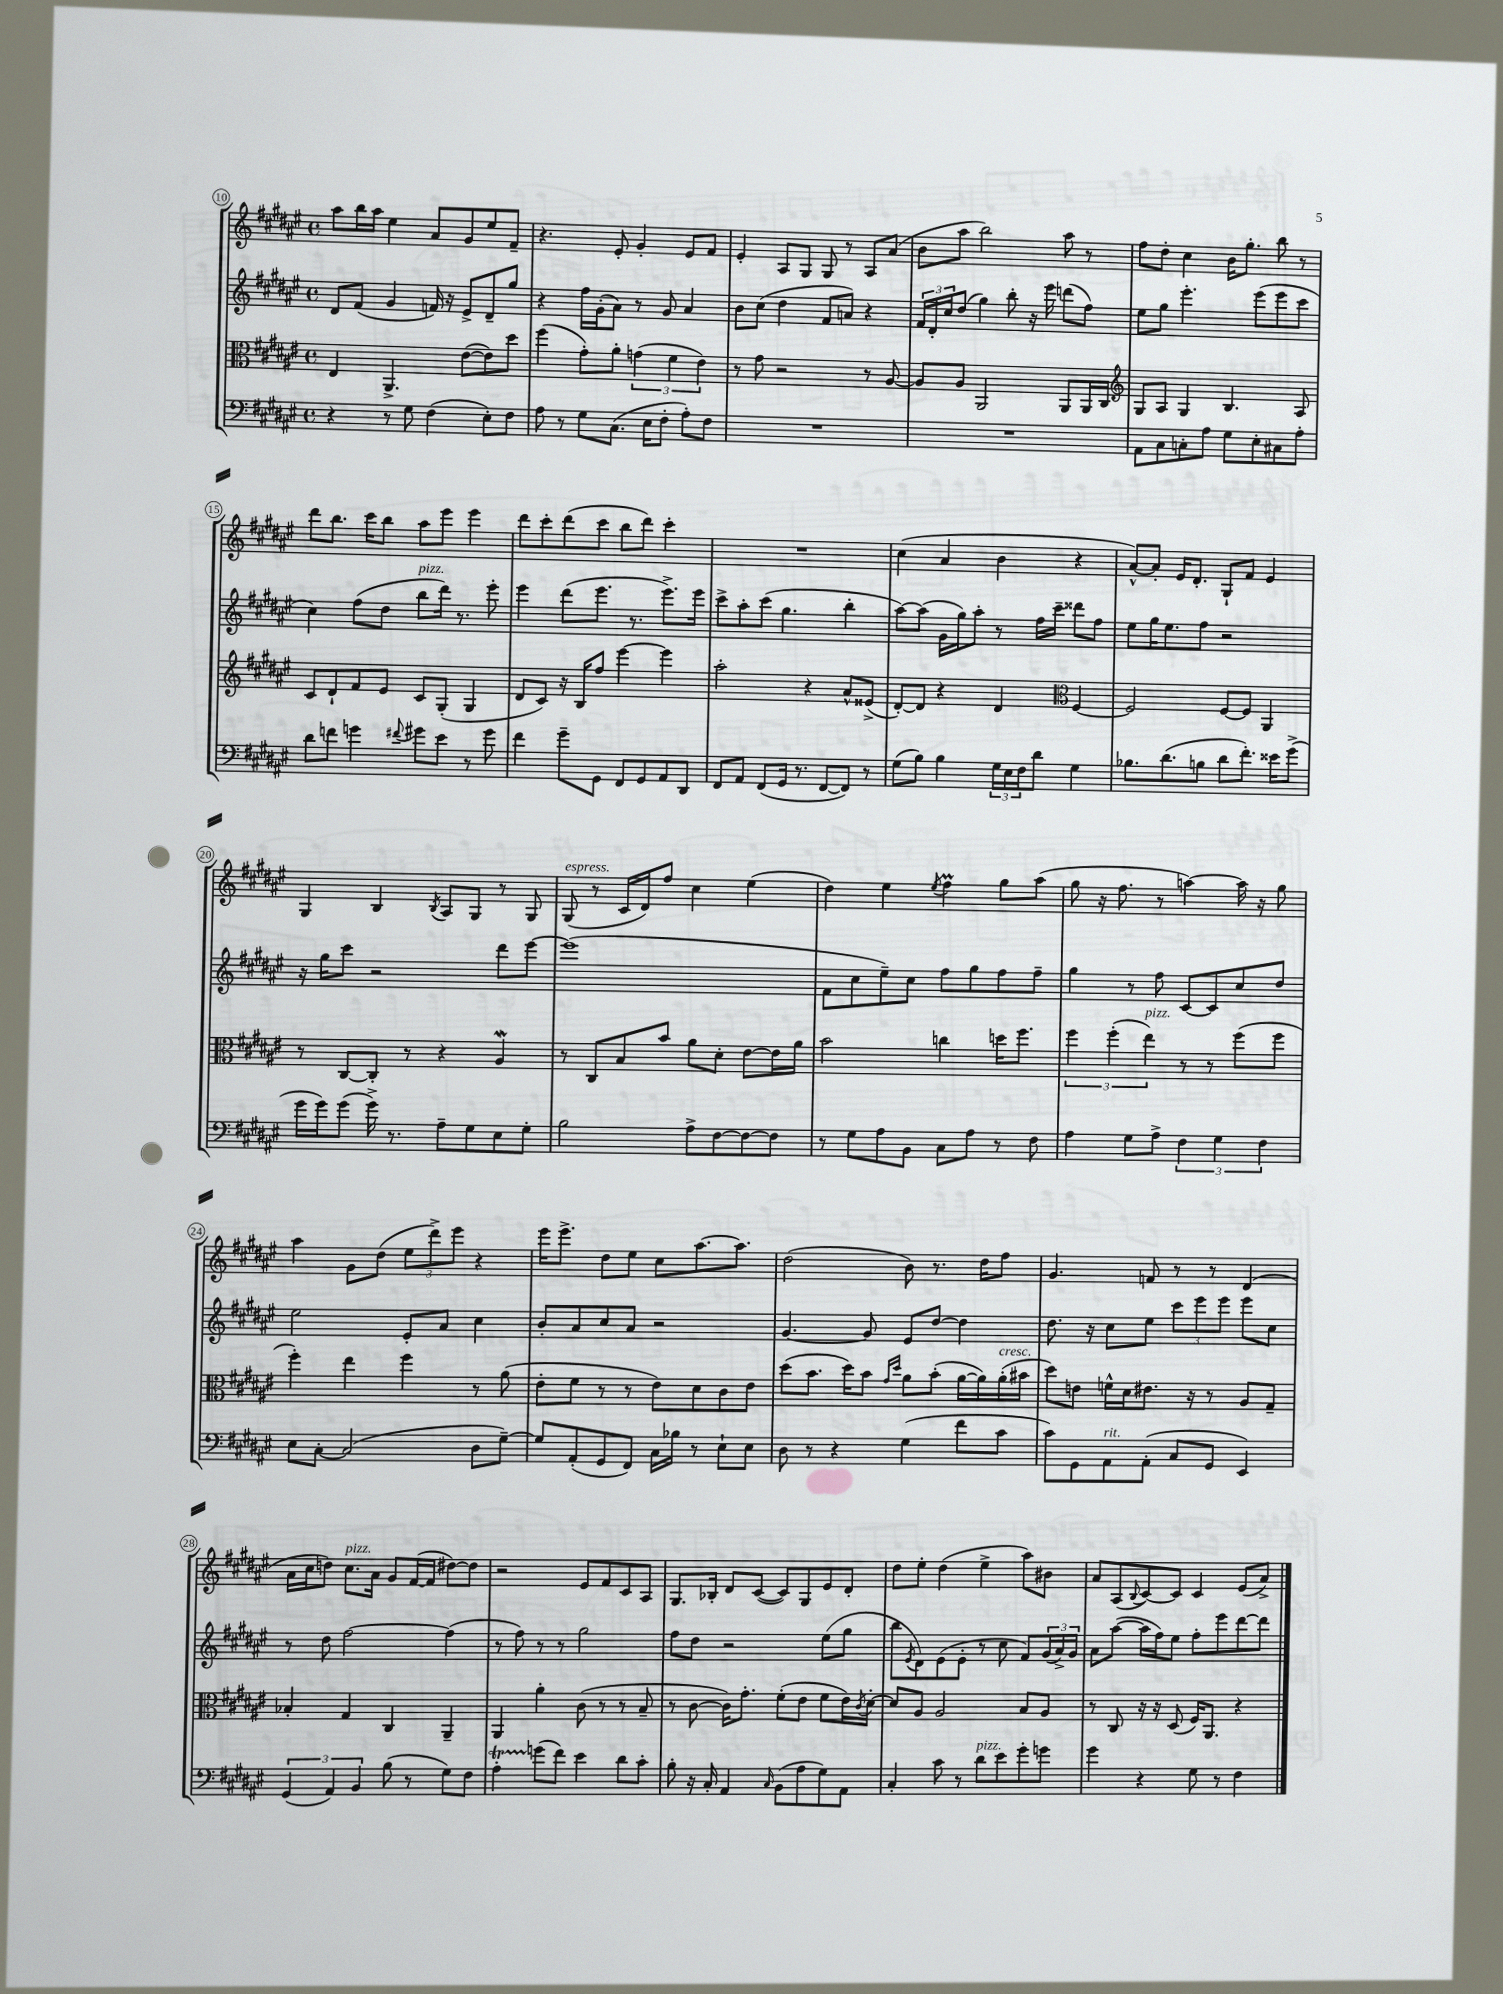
<<
\new StaffGroup <<
\new Staff = "s0" {
    \clef treble \key fis \major \defaultTimeSignature \time 4/4
    ais''8 b''16 ais''16 eis''4 ais'8 gis'8 eis''8 fis'8-- |
    r4. eis'8-. gis'4-. eis'8 fis'8 |
    eis'4-. ais8 gis8 gis8 r8 ais8 ais'8( |
    b'8 ais''8 b''2) ais''8 r8 |
    fis''8 dis''8-. cis''4 b'16 gis''8.-. b''8 r8 |
    dis'''8 b''8. cis'''16 b''8 ais''8 eis'''8 eis'''4 |
    dis'''8 cis'''8-. dis'''8( cis'''8 b''8 dis'''8) cis'''4-. |
    R1 |
    cis''4( ais'4 b'4 r4 |
    ais'8~-^) ais'8-. eis'16 dis'8.-. gis8-! fis'8 eis'4 |
    gis4 b4 \acciaccatura { b8 } ais8 gis8 r8 gis8 |
    gis8^\markup { \italic "espress." }( r8 cis'16 dis'16) fis''8 cis''4 eis''4( |
    dis''4) eis''4 \acciaccatura { eis''8 } fis''4\prall gis''8 ais''8( |
    gis''8 r16 fis''8. r8 a''4~) a''16 r16 gis''8 |
    ais''4 gis'8 dis''8( \tuplet 3/2 { eis''8 dis'''8->) eis'''8 } r4 |
    eis'''16 eis'''8.-> dis''8 eis''8 cis''8 ais''8.~ ais''8. |
    dis''2( b'8) r8. dis''16 fis''8 |
    gis'4. f'8 r8 r8 dis'4( |
    ais'16 cis''16 d''8) cis''8.^\markup { \italic "pizz." } ais'16 gis'8 fis'16~( fis'16 dis''8~) dis''8 |
    r2 eis'8 fis'8 cis'8 ais8 |
    gis8. bes16-. dis'8 cis'8~( cis'8) gis8 eis'8 dis'8-. |
    dis''8 eis''8-. dis''4( eis''4-> ais''8) bis'8 |
    ais'8 ais8( \appoggiatura { b8 } cis'8~) cis'8 cis'4 eis'8( ais'8->) \bar "|." |
}
\new Staff = "s1" {
    \clef treble \key fis \major \defaultTimeSignature \time 4/4
    dis'8 fis'8( gis'4 f'16) r16 eis'8-> dis'8-- gis''8 |
    r4 fis''16 gis'16-.( ais'8) r8 gis'8 ais'4 |
    b'8 cis''8( dis''4 fis'8 a'8) r4 |
    \tuplet 3/2 { fis'16 dis'16-. cis''16 } dis''8( gis''4) b''8-. r16 eis'''16 d'''8( fis''8) |
    eis''8 gis''8 eis'''4.-. eis'''8( eis'''8 cis'''8 |
    cis''4) fis''8( dis''8 b''8^\markup { \italic "pizz." } dis'''16) r8. eis'''8-. |
    eis'''4 dis'''8( eis'''8. r8. eis'''8.->) eis'''16 |
    cis'''8-> ais''8-. cis'''8( gis''4. b''4-. |
    ais''8~) ais''8( gis'16 gis''16) ais''8-. r8 fis''16 cis'''16-- disis'''8 fis''8 |
    eis''8 gis''16 eis''8. fis''8 r2 |
    r16 gis''16 cis'''8 r2 dis'''8 eis'''8~ |
    eis'''1( |
    fis'8 cis''8 eis''8--) cis''8 fis''8 gis''8 fis''8 fis''8-- |
    gis''4 r8 fis''8 cis'8~ cis'8 cis''8 dis''8 |
    eis''2 eis'8-. ais'8 cis''4 |
    b'8-. ais'8 cis''8 ais'8 r2 |
    gis'4.~ gis'8 eis'8 dis''8~ dis''4 |
    dis''8. r16 cis''8 eis''8 \tuplet 3/2 { cis'''8 eis'''8 eis'''8 } eis'''8 cis''8 |
    r8 dis''8 fis''2~ fis''4( |
    r8 fis''8) r8 r8 gis''2 |
    fis''8 dis''8 r2 eis''8( gis''8 |
    b''8 \acciaccatura { eis'8 } dis'8) eis'8( eis'8-. r8 cis''8 fis'8) \tuplet 3/2 { gis'16( ais'16->) gis'16 } |
    ais'8 ais''8~( ais''16 fis''16) eis''8 fis''8-. eis'''8 dis'''8~ dis'''8 \bar "|." |
}
\new Staff = "s2" {
    \clef alto \key fis \major \defaultTimeSignature \time 4/4
    eis4 ais,4.-> eis'8~( eis'8) dis''8 |
    fis''4( gis'8-.) ais'8-. \tuplet 3/2 { g'4( fis'4 eis'4) } |
    r8 gis'8 r2 r8 ais8~ |
    ais8 ais8 ais,2 ais,8 ais,16 cis16 |
    \clef treble gis8 ais8 gis4 b4. ais8 |
    cis'8 dis'8-! fis'8 eis'8 cis'8 gis8-.( gis4 |
    dis'8 cis'8) r16 b16 fis''8 eis'''4~ eis'''4 |
    ais''2-. r4 ais'8-^ eisis'8->( |
    dis'8~-.) dis'8 r4 dis'4 \clef alto fis4~ |
    fis2 fis8~ fis8 ais,4 |
    r8 cis8~ cis8-. r8 r4 ais4\mordent |
    r8 cis8 b8 b'8 ais'8 dis'8-. eis'8~ eis'16 ais'16 |
    b'2 c''4 d''16 fis''8. |
    \tuplet 3/2 { fis''4 fis''4-.( eis''4^\markup { \italic "pizz." }) } r8 r8 fis''8( fis''8 |
    fis''4-.) eis''4 fis''4 r8 ais'8( |
    eis'8-. fis'8 r8 r8 eis'8) dis'8 cis'8 eis'8 |
    dis''8( b'8. dis''16) b'8 \grace { gis'16 dis''16 } ais'8 b'8-.( ais'16~ ais'16) ais'16-.^\markup { \italic "cresc." }( bis'16 |
    dis''8) e'8 f'16-^ dis'16 eis'8. r16 r8 ais8 gis8-- |
    bes4-. gis4 cis4 ais,4-- |
    ais,4 ais'4-. cis'8( r8 r8 b8-- |
    r8 cis'8~ cis'16) gis'8.-. fis'8-.( eis'8 fis'8 eis'16) \acciaccatura { cis'8 } dis'16~-. |
    dis'8 ais8 ais2 b8 ais8 |
    r8 cis8 r16 r16 dis8( fis16) ais,8. r4 \bar "|." |
}
\new Staff = "s3" {
    \clef bass \key fis \major \defaultTimeSignature \time 4/4
    r4 r8 gis8 fis4( eis8-.) fis8 |
    ais8 r8 gis8 cis8.( eis16 fis8-. ais8-.) fis8 |
    R1 |
    R1 |
    ais,8 cis8 c8-. ais8 gis8 eis8-. cis8 ais8-. |
    dis'8 f'8 g'4 \appoggiatura { fis'8 } gis'8 eis'8 r8 gis'8 |
    fis'4 gis'8-- gis,8 fis,8 gis,8 ais,8 dis,8 |
    fis,8 ais,8 fis,8( gis,16 r8. fis,8~ fis,8) r8 |
    gis8( b8) b4 \tuplet 3/2 { gis16 eis16 fis16 } dis'8 gis4 |
    bes8. dis'8.( b8 dis'8 fis'8.-.) eisis'16 gis'8->( |
    gis'16 gis'16) gis'8( gis'16->) r8. ais8-- gis8 eis8 gis8-. |
    b2 ais8-> fis8~ fis8~ fis8 |
    r8 gis8 ais8 b,8 cis8 ais8 r8 fis8 |
    ais4 gis8 ais8-> \tuplet 3/2 { fis4 gis4 fis4 } |
    eis8 cis8~-. cis2( dis8 gis8~--) |
    gis8 ais,8-.( gis,8 fis,8) cis16 bes16 r8 eis8-! eis8 |
    dis8 r8 r4 gis4( fis'8 cis'8 |
    cis'8) gis,8 ais,8^\markup { \italic "rit." } ais,8-.( cis8 gis,8 eis,4) |
    \tuplet 3/2 { gis,4( ais,4) b,4 } b8( r8 gis8) fis8 |
    ais4-.\startTrillSpan g'8\stopTrillSpan( fis'8) eis'4 dis'8 cis'8-. |
    b8-. r16 cis16-. ais,4 \grace { cis16 } b,8( ais8 gis8) ais,8 |
    cis4-. cis'8 r8 dis'8^\markup { \italic "pizz." } eis'8 gis'8-. g'8 |
    gis'4 r4 gis8 r8 fis4 \bar "|." |
}
>>
>>
\layout { \context { \Score currentBarNumber = #10 \override BarNumber.stencil = #(make-stencil-circler 0.1 0.3 ly:text-interface::print) } }
